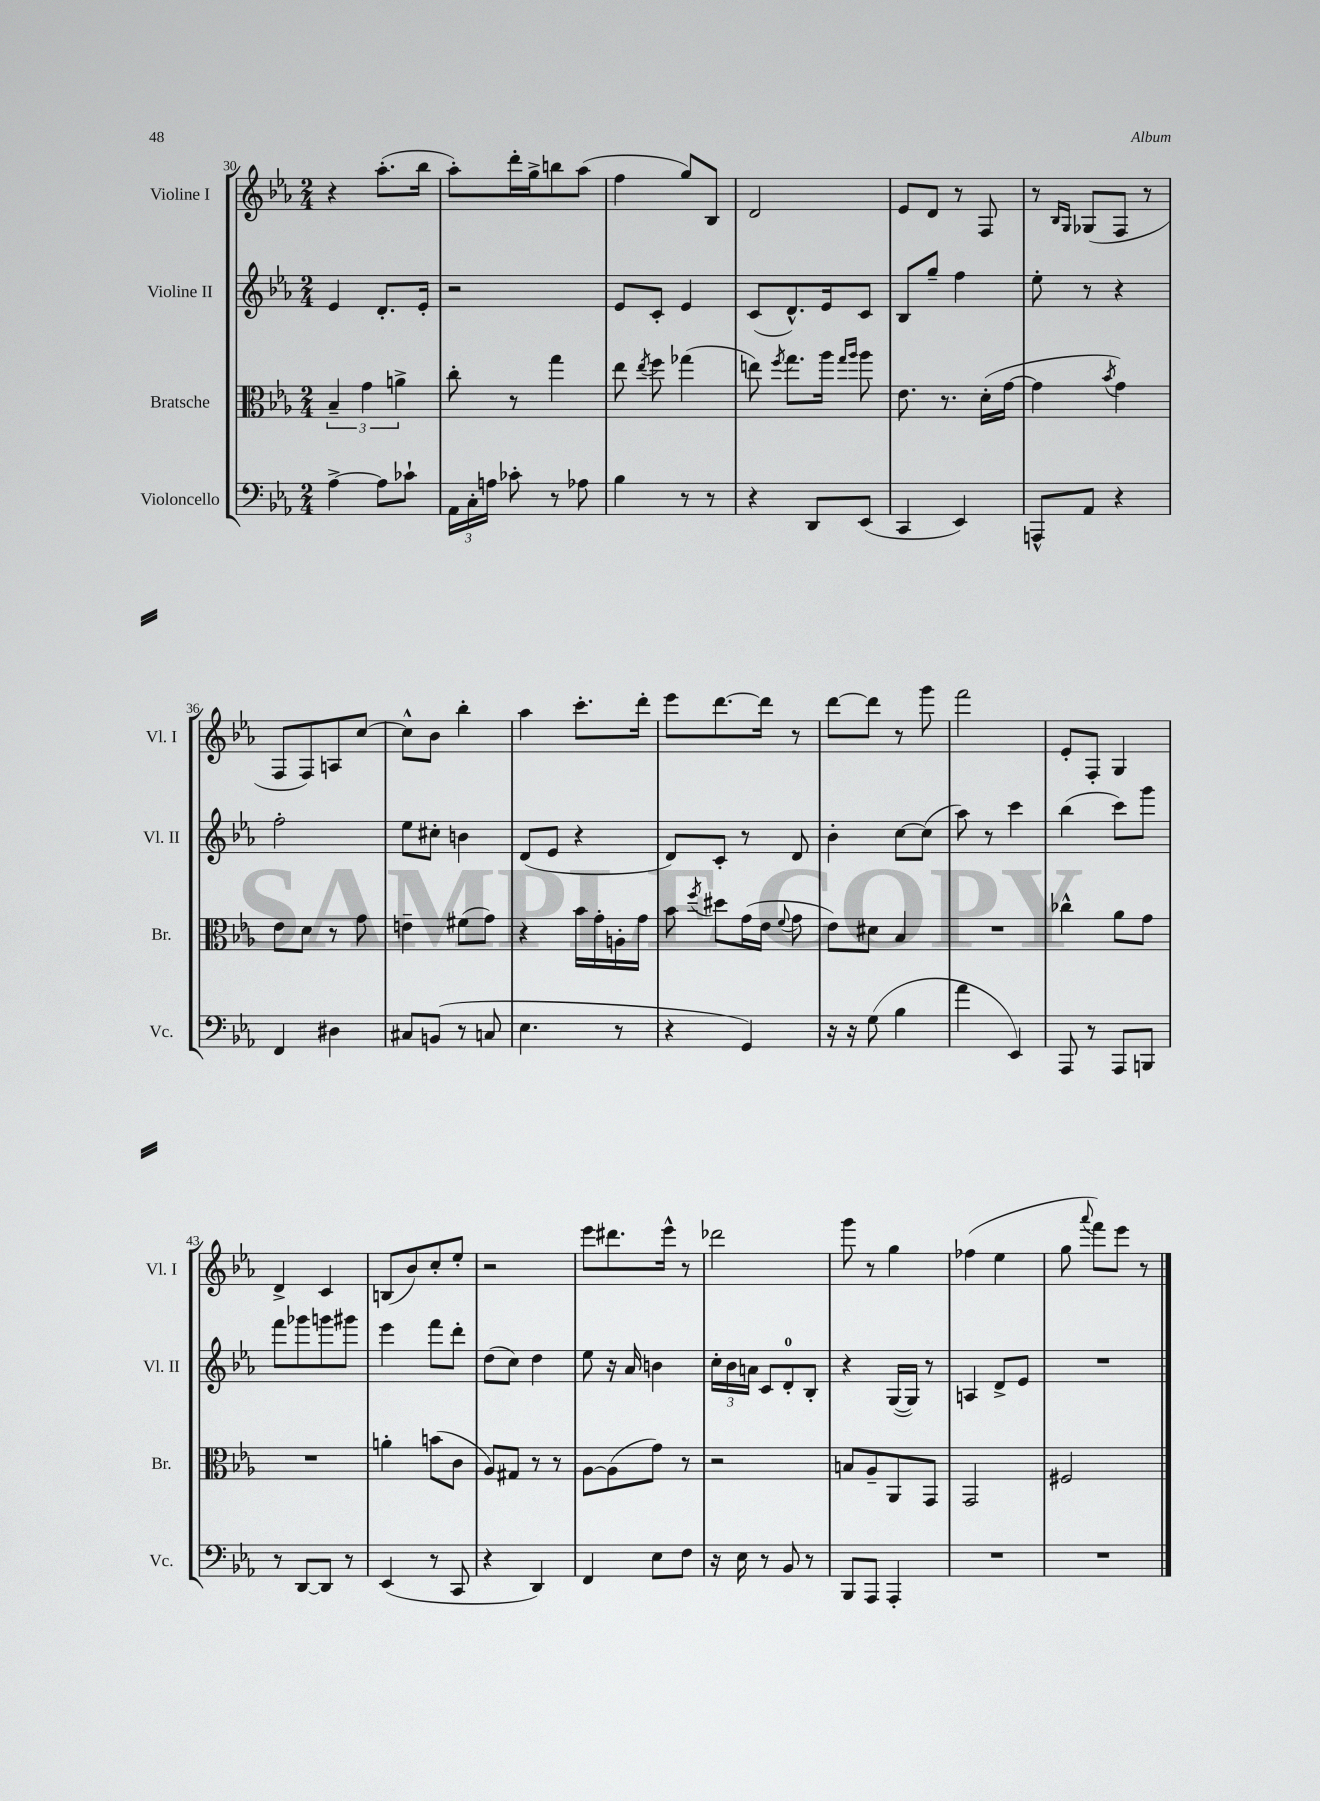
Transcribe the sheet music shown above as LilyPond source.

<<
\new StaffGroup <<
\new Staff = "s0" \with { instrumentName = "Violine I" shortInstrumentName = "Vl. I" } {
    \clef treble \key ees \major \numericTimeSignature \time 2/4
    \autoBeamOff r4 aes''8.[-.( bes''16] |
    aes''8[-.) d'''16-. g''16-> b''8 aes''8]( |
    f''4 g''8[) bes8] |
    d'2 |
    ees'8[ d'8] r8 f8 |
    r8 \grace { bes16[ g16] } ges8[( f8] r8 |
    f8[ f8) a8 c''8]~ |
    c''8[-^ bes'8] bes''4-. |
    aes''4 c'''8.[-. d'''16]-. |
    ees'''8[ d'''8.~ d'''16] r8 |
    d'''8[~ d'''8] r8 g'''8 |
    f'''2 |
    ees'8[-. f8]-. g4 |
    d'4-> c'4 |
    b8[( bes'8) c''8-. ees''8]-. |
    r2 |
    ees'''8[ dis'''8. ees'''16]-^ r8 |
    des'''2 |
    g'''8 r8 g''4 |
    fes''4( ees''4 |
    g''8 \appoggiatura { aes'''8 } f'''8[) ees'''8] r8 \bar "|." |
}
\new Staff = "s1" \with { instrumentName = "Violine II" shortInstrumentName = "Vl. II" } {
    \clef treble \key ees \major \numericTimeSignature \time 2/4
    \autoBeamOff ees'4 d'8.[-. ees'16]-. |
    r2 |
    ees'8[ c'8]-. ees'4 |
    c'8[( d'8.-^) ees'16 c'8] |
    bes8[ g''8]-- f''4 |
    ees''8-. r8 r4 |
    f''2-. |
    ees''8[ cis''8]-. b'4 |
    d'8[( ees'8] r4 |
    d'8[) c'8]-. r8 d'8 |
    bes'4-. c''8[~ c''8]( |
    aes''8) r8 c'''4 |
    bes''4( c'''8[) g'''8] |
    f'''8[ ges'''8 g'''8 gis'''8] |
    ees'''4 f'''8[ d'''8]-. |
    d''8[( c''8]) d''4 |
    ees''8 r16 aes'16 b'4 |
    \tuplet 3/2 { c''16[-. bes'16 a'16] } c'8[ d'8-0-. bes8]-. |
    r4 g16[~( g16]) r8 |
    a4 d'8[-> ees'8] |
    R2 \bar "|." |
}
\new Staff = "s2" \with { instrumentName = "Bratsche" shortInstrumentName = "Br." } {
    \clef alto \key ees \major \numericTimeSignature \time 2/4
    \autoBeamOff \tuplet 3/2 { bes4-- g'4 a'4-> } |
    c''8-. r8 g''4 |
    ees''8 \acciaccatura { ees''8 } f''8 ges''4( |
    e''8) \acciaccatura { f''8 } g''8.[ aes''16] \grace { g''16[ aes''16] } aes''8 |
    ees'8. r8. d'16[-.( g'16]~ |
    g'4 \acciaccatura { bes'8 } g'4) |
    ees'8[ d'8] r8 g'8 |
    e'4-- fis'8[( g'8]) |
    r4 bes'16[ g'16-. a16-. g'16] |
    bes'8 \acciaccatura { f''8 } dis''8[ g'16( ees'16] \appoggiatura { f'8 } g'8 |
    ees'8[) dis'8] bes4 |
    R2 |
    ces''4-^ aes'8[ g'8] |
    R2 |
    a'4-. b'8[( c'8] |
    aes8[) gis8] r8 r8 |
    aes8[~ aes8( g'8]) r8 |
    r2 |
    b8[ aes8-- aes,8 g,8] |
    g,2 |
    fis2 \bar "|." |
}
\new Staff = "s3" \with { instrumentName = "Violoncello" shortInstrumentName = "Vc." } {
    \clef bass \key ees \major \numericTimeSignature \time 2/4
    \autoBeamOff aes4~-> aes8[ ces'8]-! |
    \tuplet 3/2 { aes,16[ c16-. a16] } ces'8-. r8 aes8 |
    bes4 r8 r8 |
    r4 d,8[ ees,8]( |
    c,4 ees,4) |
    a,,8[-^ aes,8] r4 |
    f,4 dis4 |
    cis8[ b,8]( r8 c8 |
    ees4. r8 |
    r4 g,4) |
    r16 r16 g8( bes4 |
    aes'4 ees,4) |
    aes,,8 r8 aes,,8[ b,,8] |
    r8 d,8[~ d,8] r8 |
    ees,4( r8 c,8 |
    r4 d,4) |
    f,4 ees8[ f8] |
    r16 ees16 r8 bes,8 r8 |
    bes,,8[ aes,,8] aes,,4-. |
    R2 |
    R2 \bar "|." |
}
>>
>>
\layout { \context { \Score currentBarNumber = #30 } }
